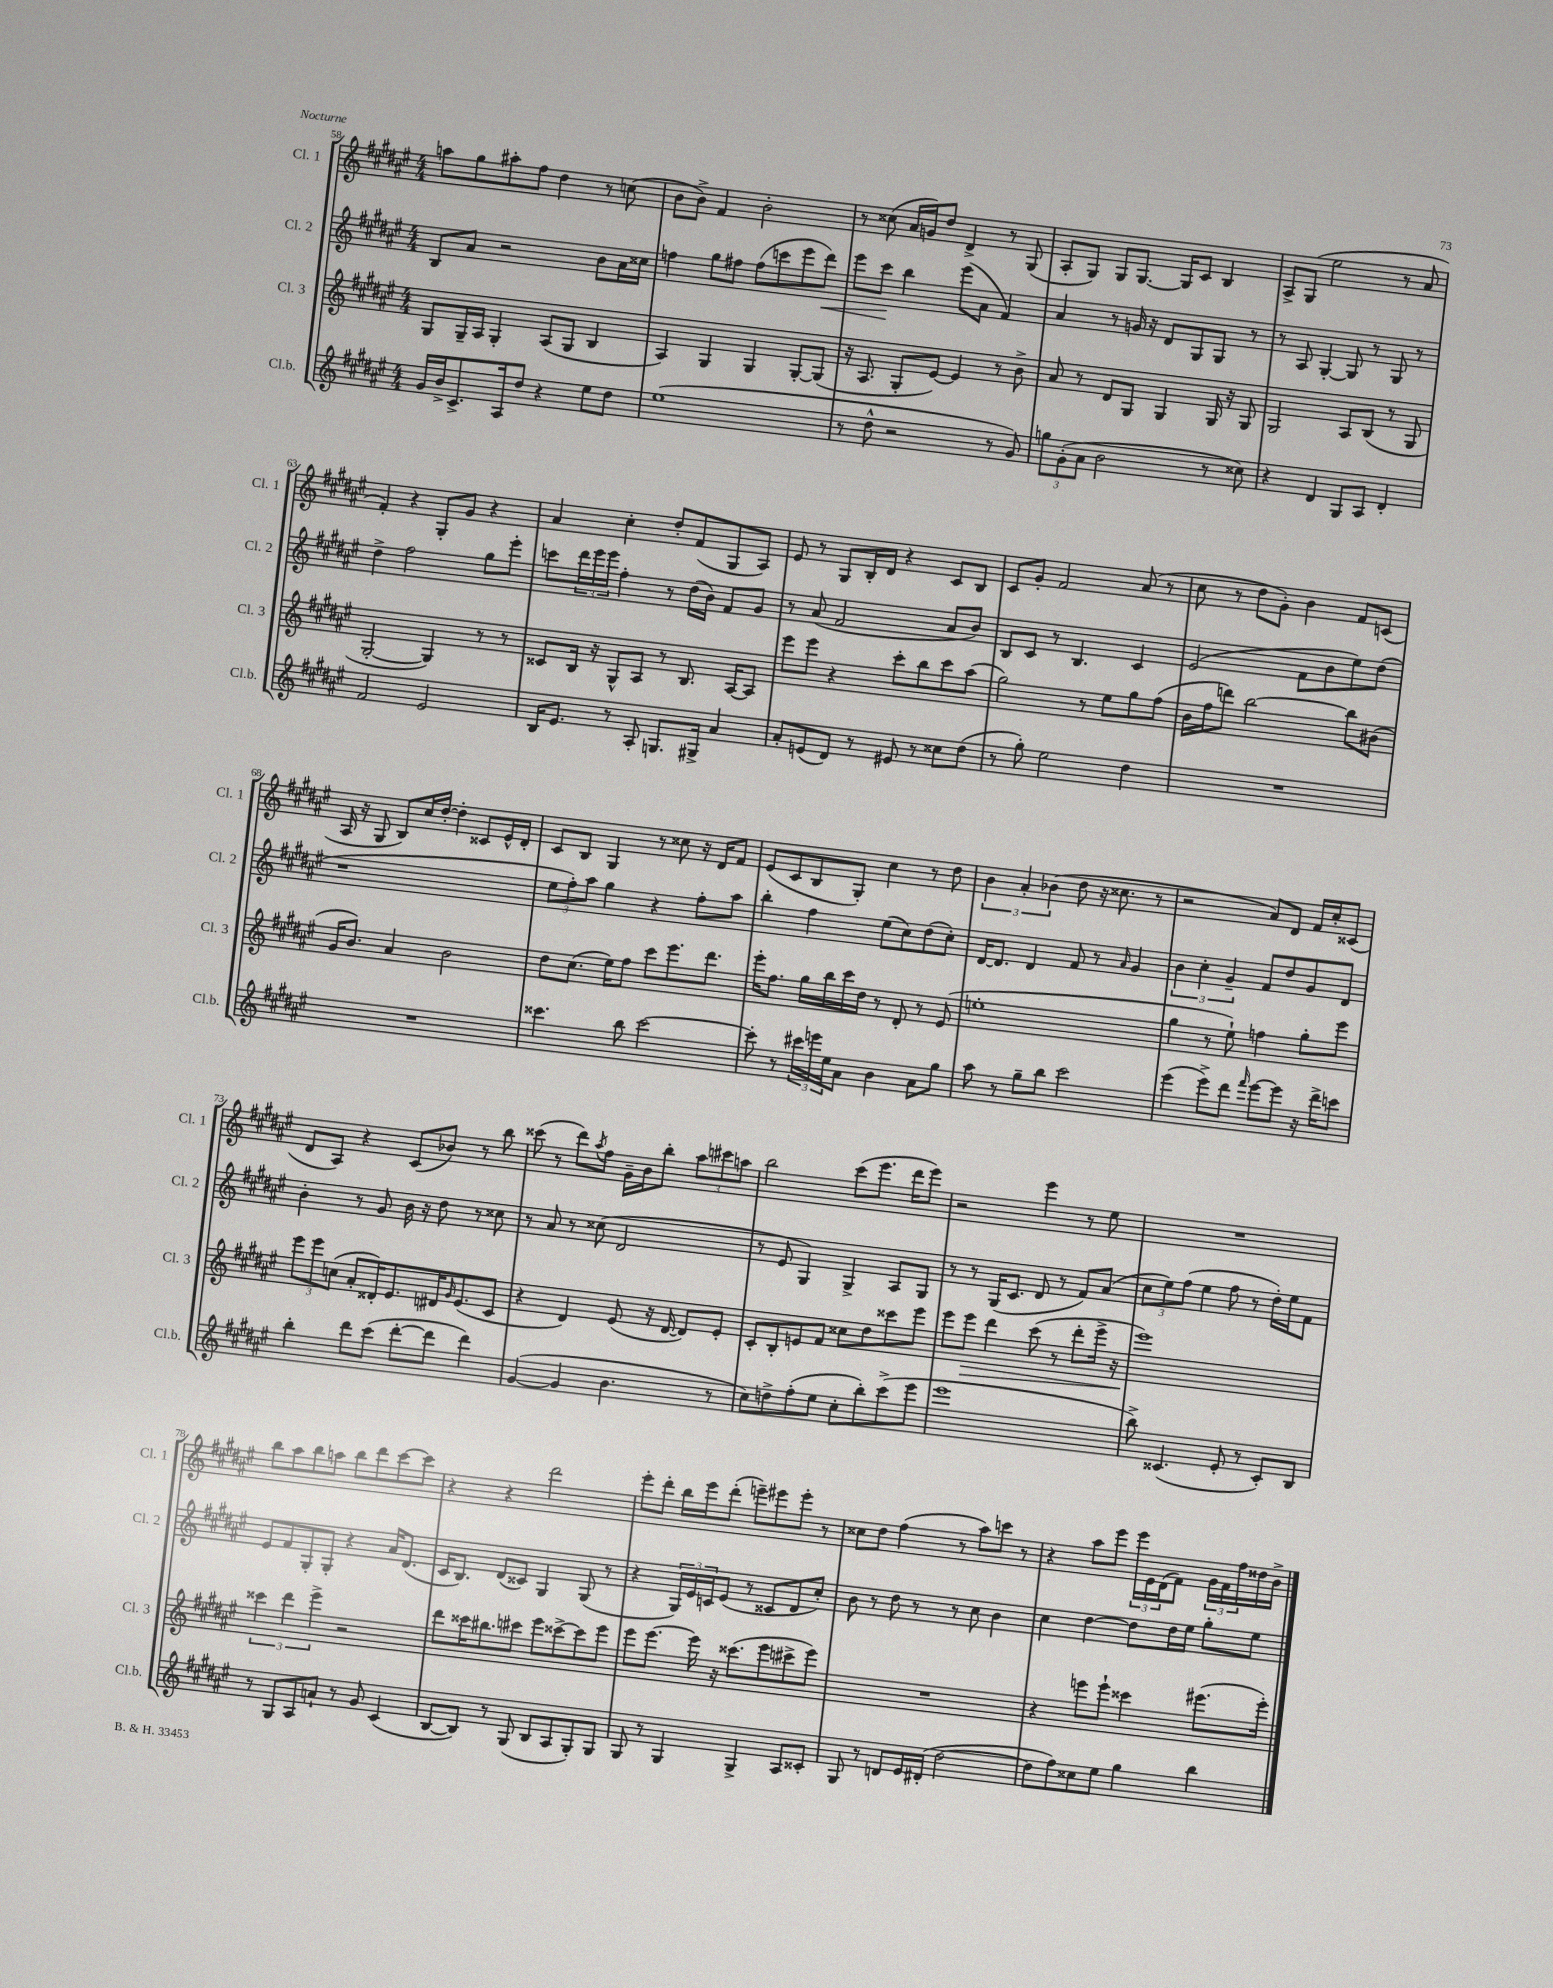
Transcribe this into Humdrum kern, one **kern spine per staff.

**kern	**kern	**dynam	**kern	**dynam	**kern
*part4	*part3	*part3	*part2	*part2	*part1
*staff4	*staff3	*staff3	*staff2	*staff2	*staff1
*I"Cl.b.	*I"Cl. 3	*	*I"Cl. 2	*	*I"Cl. 1
*I'Cl.b.	*I'Cl. 3	*	*I'Cl. 2	*	*I'Cl. 1
*clefG2	*clefG2	*	*clefG2	*	*clefG2
*k[f#c#g#d#a#e#]	*k[f#c#g#d#a#e#]	*	*k[f#c#g#d#a#e#]	*	*k[f#c#g#d#a#e#]
*M4/4	*M4/4	*	*M4/4	*	*M4/4
=58	=58	=58	=58	=58	=58
16g#/LL	8G#/L	.	8B/L	.	8aan\L
16b^/J	.	.	.	.	.
8.c#^/	16G#~/L	.	8a#/J	.	8gg#\
.	16A#/JJ	.	.	.	.
.	4G#'/	.	2r	.	8aa#X'\
16A#/k	.	.	.	.	.
8dd#/J	.	.	.	.	8ff#\J
4r	(8A#/L	.	.	.	4dd#\
.	8G#/J	.	.	.	.
8ee#\L	4B/	.	8b\L	.	8r
8dd#\J	.	.	16a#\L	.	(8ccn\
.	.	.	16cc##X\JJ	.	.
=59	=59	=59	=59	=59	=59
(1ee#	4A#/)	.	4ffn\	.	8b\L
.	.	.	.	.	8b^\J)
.	4G#/	.	8gg#\L	.	4f#/
.	.	.	8ff#X\J	.	.
.	4G#/	.	(8ff#\L	.	2b'\
.	.	.	8cccn\	.	.
.	[8G#'/L	.	8eee#\	.	.
!	!	!	!	!LO:HP:b	!
.	(8G#/J]	.	8ddd#\J)	<	.
=60	=60	=60	=60	=60	=60
8r	16r	.	8eee#\L	.	8r
.	8.A#/	.	.	.	.
8dd#^^\	.	.	8ccc#\J	.	(8cc##X\
2r	8G#'/L	.	4bb\	[	16a#/LL
.	.	.	.	.	16gn/J)
.	[8e#/J)	.	.	.	8dd#/J
.	4e#/]	.	(8eee#\L	.	4d#^/
.	.	.	8a#\J	.	.
8r	8r	.	4f#/)	.	8r
8g#/)	8b^\	.	.	.	(8G#/
=61	=61	=61	=61	=61	=61
12ggn\L	8a#/	.	4a#/	.	8A#'/L
(12g#'\	.	.	.	.	.
.	8r	.	.	.	8G#/J)
12a#\J	.	.	.	.	.
2b\	8d#/L	.	8r	.	8G#/L
.	8G#/J	.	16gn/	.	[8.G#/J
.	.	.	16r	.	.
.	4G#/	.	8d#/L	.	.
.	.	.	.	.	16G#/KL]
.	.	.	8G#/	.	8c#/J
8r	16G#/	.	8G#/J	.	4B/
.	16r	.	.	.	.
8cc##X\)	8G#/	.	8r	.	.
=62	=62	=62	=62	=62	=62
4r	2G#/	.	8r	.	8A#^/L
.	.	.	8A#/	.	(8G#/J
4d#/	.	.	[4G#'/	.	2ee#\
8G#/L	8A#/L	.	8G#/]	.	.
8A#/J	(8B/J	.	8r	.	.
4d#'/	8r	.	8G#/	.	8r
.	8G#/	.	8r	.	8a#/
!!LO:LB:g=z
=63	=63	=63	=63	=63	=63
2f#/	[2G#'/	.	4dd#^\	.	4f#'/)
.	.	.	2ff#\	.	4r
2e#/	4G#/])	.	.	.	8G#'/L
.	.	.	.	.	8g#/J
.	8r	.	8gg#\L	.	4r
.	8r	.	8eee#'\J	.	.
=64	=64	=64	=64	=64	=64
16B/KL	8c##X/L	.	8cccn\L	.	4a#/
8.e#/J	.	.	.	.	.
.	16B/Jk	.	24ddd#\L	.	.
.	.	.	24eee#\	.	.
.	16r	.	.	.	.
.	.	.	24eee#\JJ	.	.
8r	8G#^^/L	.	4ff#'\	.	4cc#'\
8A#'/	8A#/J	.	.	.	.
8.Gn/L	8r	.	8r	.	8dd#'/L
.	8.B/	.	(16dd#\LL	.	(8f#/
16G#X^/Jk	.	.	16b\JJ)	.	.
4a#/	.	.	8f#/L	.	8G#/
.	[16A#/KL	.	.	.	.
.	8A#/J]	.	8g#/J	.	8A#/J)
=65	=65	=65	=65	=65	=65
8a#'/L	8eee#\L	.	8r	.	8e#/
(8en/	8eee#\J	.	(8a#/	.	8r
8d#/J)	4r	.	2f#/	.	8G#/L
8r	.	.	.	.	16B'/L
.	.	.	.	.	16d#/JJ
8e#X/	8ccc#'\L	.	.	.	4r
8r	8bb\	.	.	.	.
8cc##X\L	8ccc#\	.	8a#/L	.	8c#/L
(8dd#\J	(8aa#\J	.	8b/J)	.	8B/J
=66	=66	=66	=66	=66	=66
8r	2gg#\)	.	8B/L	.	8c#/L
8gg#'\)	.	.	8c#/J	.	8g#'/J
2ee#\	.	.	8r	.	2f#/
.	.	.	4.B/	.	.
.	8r	.	.	.	.
.	8ee#\L	.	.	.	.
4dd#\	8gg#\	.	4c#/	.	(8a#/
.	(8ff#\J	.	.	.	8r
=67	=67	=67	=67	=67	=67
1r	16b\LL	.	(2e#/	.	8cc#\
.	16ff#\J	.	.	.	.
.	8dddn\J)	.	.	.	8r
.	[2bb\	.	.	.	8dd#\L
.	.	.	.	.	8g#'\J)
.	.	.	8f#\L	.	4b\
.	.	.	8b\	.	.
.	8bb\L]	.	8ee#\)	.	8f#/L
.	(8b#X\J	.	(8dd#\J	.	(8cn/J
!!LO:LB:g=z
=68	=68	=68	=68	=68	=68
1r	16g#/KL	.	1r	.	16A#/
.	8.b/J)	.	.	.	16r
.	.	.	.	.	8G#/
.	4a#/	.	.	.	8B/L)
.	.	.	.	.	16cc#/L
.	.	.	.	.	[16dd#'/JJ
.	2b\	.	.	.	4dd#'\]
.	.	.	.	.	8c##X/L
.	.	.	.	.	16e#^^/L
.	.	.	.	.	16d#'/JJ
=69	=69	=69	=69	=69	=69
4.ccc##X\	8dd#\L	.	12ee#\L	.	8c#/L
.	.	.	12ff#'\)	.	.
.	(8.cc#\J	.	.	.	8B/J
.	.	.	12aa#\J	.	.
.	.	.	4gg#\	.	4G#/
.	16ee#\KL)	.	.	.	.
8bb\	8ff#\J	.	.	.	.
[2ccc##\	8ccc#\L	.	4r	.	8r
.	8.eee#\	.	.	.	8cc##X\
.	.	.	8ff#'\L	.	16r
.	8.ddd#\J	.	.	.	16d#/KL
.	.	.	8aa#\J	.	8f#/J
=70	=70	=70	=70	=70	=70
8ccc##'\]	16eee#'\KL	.	4bb'\	.	(8e#/L
.	8.ff#\J	.	.	.	.
8r	.	.	.	.	8c#/
24ccc#X\LL	16gg#\LL	.	4ff#\	.	8B/
24eeen\	.	.	.	.	.
.	16bb\	.	.	.	.
24ee#\J	.	.	.	.	.
8a#\J	16ccc#\	.	.	.	8G#'/J)
.	16dd#\JJ	.	.	.	.
4b\	8r	.	(8ee#\L	.	4cc#\
.	8d#'/	.	8cc#\)	.	.
8a#\L	8r	.	(8dd#\	.	8r
8gg#\J	(8e#/	.	8cc#'\J)	.	8dd#\
=71	=71	=71	=71	=71	=71
8aa#\	1een'	.	[16d#/KL	.	6b\
.	.	.	8.d#/J]	.	.
8r	.	.	.	.	.
.	.	.	.	.	6a#'/
8gg#~\L	.	.	4d#/	.	.
.	.	.	.	.	(6b-X\
8bb\J	.	.	.	.	.
2ccc#\	.	.	8f#/	.	8dd#\
.	.	.	8r	.	16r
.	.	.	.	.	8.cc##X\
.	.	.	16qqa#/	.	.
.	.	.	4g#/	.	.
.	.	.	.	.	8r
=72	=72	=72	=72	=72	=72
(4eee#\	4gg#\	.	6b\	.	2r
.	.	.	6cc#'\	.	.
8eee#^\L)	8r	.	.	.	.
.	.	.	6g#~/	.	.
8ddd#\J	8ee#`\)	.	.	.	.
16qqfff#/	.	.	.	.	.
[8eee#\L	4ffn\	.	8f#/L	.	8a#/L)
8eee#\J]	.	.	8dd#/	.	8d#/J
16r	8gg#'\L	.	8g#/	.	16f#/LL
16ddd#^\KL	.	.	.	.	16cc#'/J
8cccn\J	8eee#\J	.	8d#/J	.	(8c##X/J
!!LO:LB:g=z
=73	=73	=73	=73	=73	=73
4bb'\	12eee#\L	.	4b'\	.	8d#/L
.	12eee#\	.	.	.	.
.	.	.	.	.	8A#/J)
.	(12ccn\J	.	.	.	.
8ddd#\L	8a#'/L	.	8r	.	4r
(8ccc#\J	16d##X'/K)	.	8g#/	.	.
.	8.e#/	.	.	.	.
[8ddd#'\L	.	.	16b\	.	(8c#/L
.	.	.	16r	.	.
8ddd#\J]	16d#X/K	.	8dd#\	.	8b-X/J)
.	16qqg#/	.	.	.	.
.	(8.e#/	.	.	.	.
4ddd#\)	.	.	8r	.	8r
.	8c#/J	.	8cc##X\	.	8bb\
=74	=74	=74	=74	=74	=74
([4g#/	4r	.	8r	.	(8ccc##X\
.	.	.	8a#/	.	8r
4g#/]	4d#/)	.	8r	.	8ddd#\L)
.	.	.	.	.	8qaa#/
.	.	.	(8cc##X\	.	8ff#\J
4.b\	(8e#/	.	2d#/	.	16g#~\LL
.	.	.	.	.	16b\J
.	16r	.	.	.	8bb'\J
.	[16d#/	.	.	.	.
.	8d#/L])	.	.	.	12aa#\L
.	.	.	.	.	12ccc#X\
8r	8e#'/J	.	.	.	.
.	.	.	.	.	12aan\J
=75	=75	=75	=75	=75	=75
8cc#\L)	8c#'/L	.	8r	.	2bb\
8ddn^\	8B'/	.	8e#/	.	.
(8ff#'\	8en/	.	4G#/)	.	.
8ee#\J	8f#/J	.	.	.	.
8cc#'\L	8cc##X\L	.	4G#^/	.	(8ccc#\L
8bb'\)	8dd#\	.	.	.	8.eee#\J
(8ccc#^\	8ccc##X\	.	8A#/L	.	.
.	.	.	.	.	16ddd#\KL
8eee#\J	8eee#\J	.	8G#/J	.	8eee#\J)
=76	=76	=76	=76	=76	=76
1eee#	8eee#\L	.	8r	.	2r
!	!	!LO:HP:b	!	!	!
.	8eee#\J	>	8r	.	.
.	4ddd#\	.	(16G#/KL	.	.
.	.	.	8.c#/J	.	.
.	(8ccc#\	.	8d#/	.	4eee#\
.	8r	.	8r	.	.
.	8ddd#'\L	.	8f#/L)	.	8r
.	16eee#^\Jk	.	(8a#/J	.	8ee#\
.	16r	.	.	.	.
=77	=77	=77	=77	=77	=77
8bb^\)	1eee#)	.	12cc#\L	.	1r
.	.	.	12ee#\)	.	.
(4.c##X/	.	.	.	.	.
.	.	.	(12ff#\J	.	.
.	.	.	4ee#\	.	.
8e#'/	.	.	8ff#\	.	.
8r	.	.	8r	.	.
8c##'/L)	.	.	16dd#'\LL)	.	.
.	.	.	16ee#\J	.	.
8B/J	.	.	8f#\J	.	.
.	.	]	.	.	.
!!LO:LB:g=z
=78	=78	=78	=78	=78	=78
8r	6ccc##X\	.	8e#/L	.	8bb\L
8G#/L	.	.	8f#/	.	8aa#\
.	6ddd#\	.	.	.	.
8A#/	.	.	8G#'/	.	8bb\
.	6eee#^\	.	.	.	.
8an`/J	.	.	8G#'/J	.	8aan\J
8r	2r	.	4r	.	8bb\L
8g#/	.	.	.	.	8ddd#\
(4c#/	.	.	16a#/KL	.	[8ccc#\
.	.	.	(8.d#/J	.	.
.	.	.	.	.	8ccc#\J]
=79	=79	=79	=79	=79	=79
[8B/L	8ddd#\L	.	16c#/KL	.	4r
.	.	.	8.B/J)	.	.
8B/J])	16ccc##X\K	.	.	.	.
.	8.bb#X\	.	.	.	.
8r	.	.	(8d#/L	.	4r
(8G#/	8ccc#X\J	.	8c##X/J)	.	.
8B/L	8eee#\L	.	4G#/	.	2ddd#\
8A#/	[8ccc##X^\	.	.	.	.
8G#'/)	8ccc##\]	.	(8G#/	.	.
8G#/J	8eee#\J	.	8r	.	.
=80	=80	=80	=80	=80	=80
8G#/	8eee#\L	.	4r	.	8eee#'\L
8r	[8.eee#\J	.	.	.	8ddd#'\J
4G#/	.	.	24G#/LL)	.	16bb\LL
.	.	.	24e#/	.	.
.	16eee#\]	.	.	.	16eee#\J
.	.	.	24cn/J	.	.
.	16r	.	(8e#/J	.	(8ddd#'\J
.	(8.ccc##X\L	.	.	.	.
4G#^/	.	.	8r	.	8eeen~\L)
.	8eee#\	.	8c##X/L	.	8eee#X\
8A#/L	8ccc#X^\	.	8d#/	.	8eee#'\J
8c##X'/J	8eee#\J)	.	8cc#'/J)	.	8r
=81	=81	=81	=81	=81	=81
8G#/	1r	.	8b\	.	8cc##X\L
8r	.	.	8r	.	8dd#\J
8dn/L	.	.	8dd#\	.	(4ff#\
16e#/L	.	.	8r	.	.
(16d#X'/JJ	.	.	.	.	.
[2dd#\	.	.	8r	.	8r
.	.	.	8cc#\	.	8aa#\L)
.	.	.	4b\	.	8cccn\J
.	.	.	.	.	8r
=82	=82	=82	=82	=82	=82
8dd#\L]	4r	.	4cc#\	.	4r
8ff#\)	.	.	.	.	.
8cc##X\	8eeen\L	.	[4dd#\	.	8aa#\L
8ee#\J	8eee`\J	.	.	.	8eee#\J
4gg#\	4ccc##X\	.	8dd#\L]	.	24eee#\LL
.	.	.	.	.	24e#\
.	.	.	.	.	(24d#\J
.	.	.	16dd#\L	.	8f#\J)
.	.	.	16ee#\JJ	.	.
4bb\	(8.eee#X\L	.	8gg#'\L	.	24g#\LL
.	.	.	.	.	24f#\
.	.	.	.	.	24ff#\
.	.	.	8ee#\J	.	16dd##X\
.	16eee#'\Jk)	.	.	.	16b^\JJ
==	==	==	==	==	==
*-	*-	*-	*-	*-	*-
